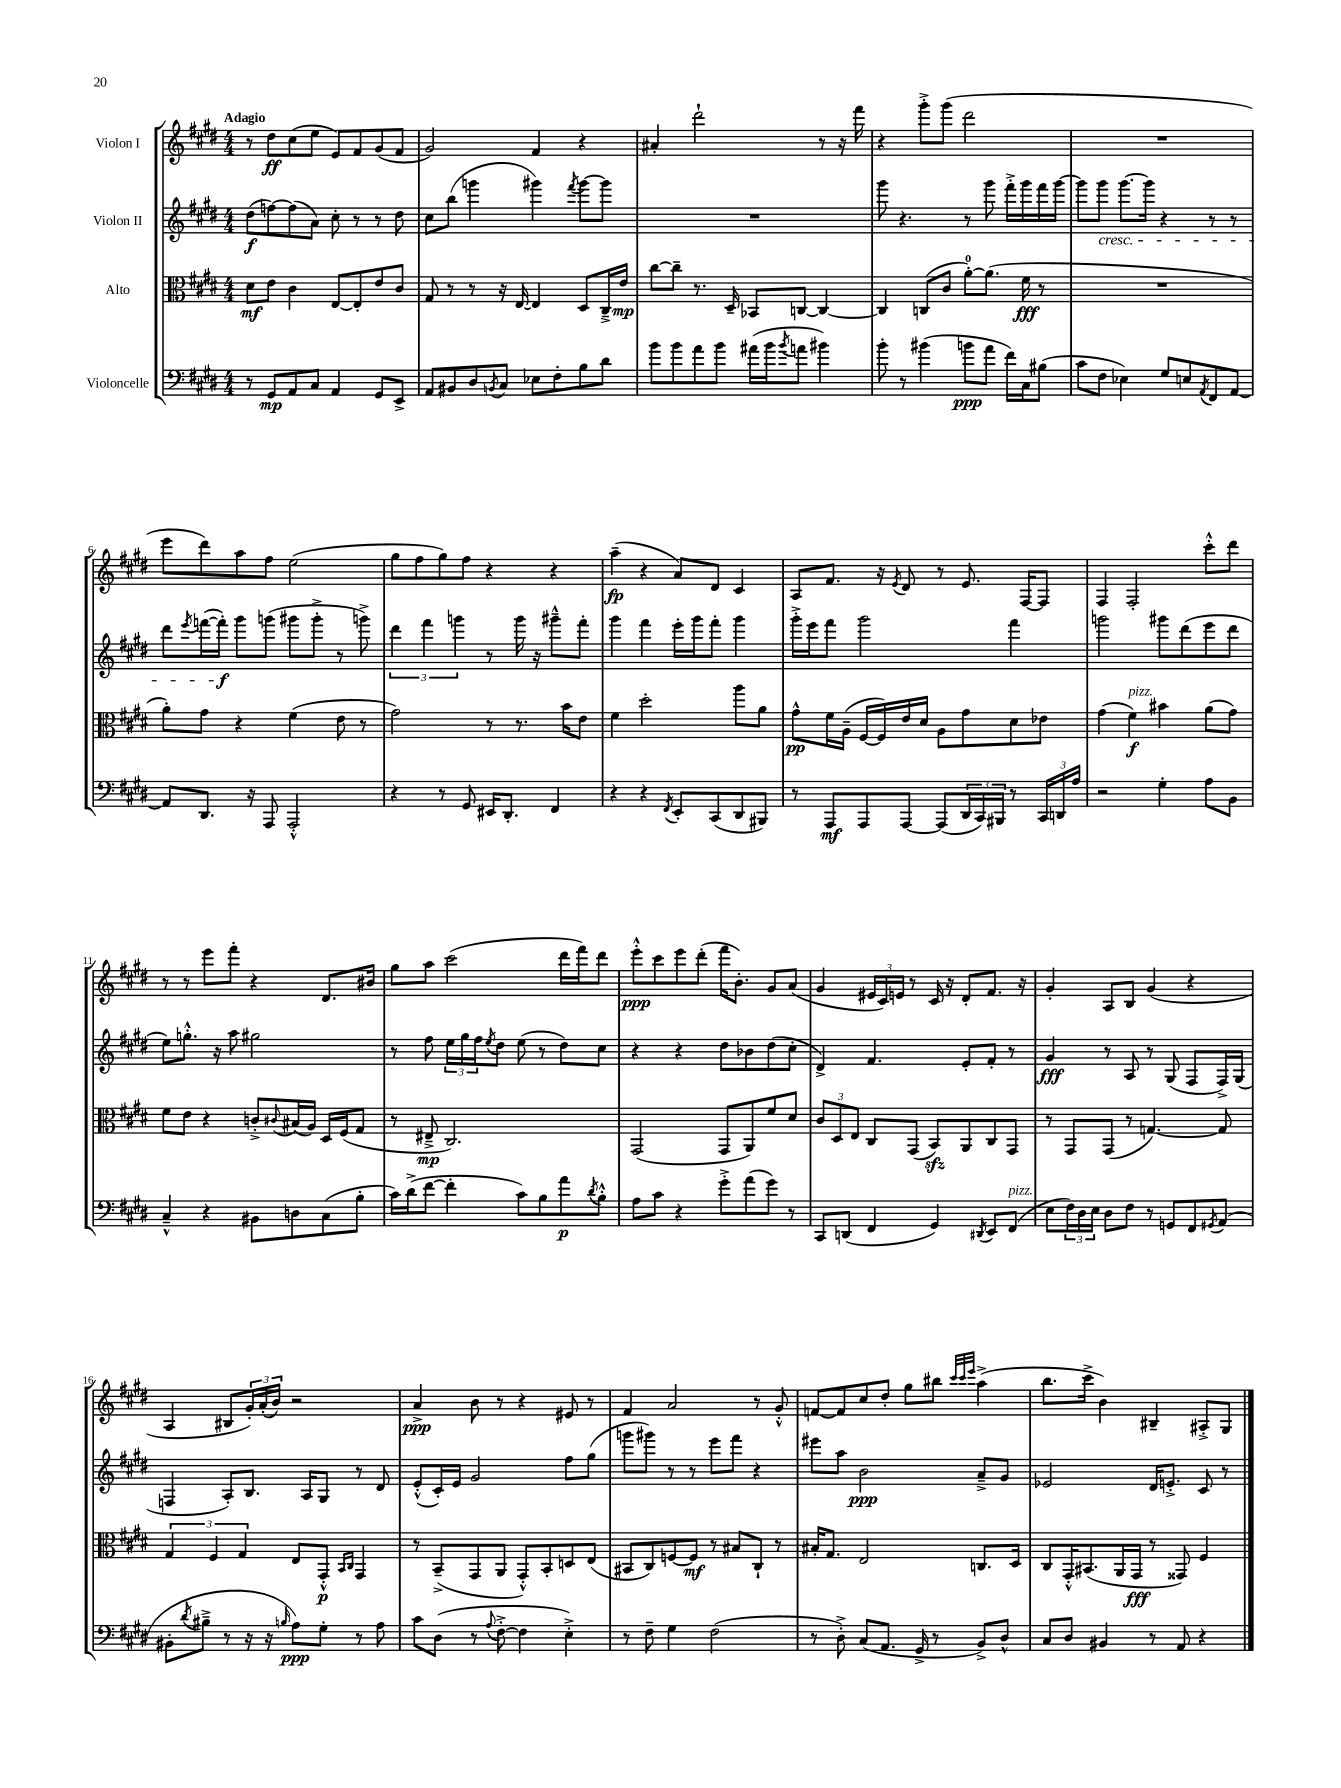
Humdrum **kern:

**kern	**kern	**kern	**kern
*staff4	*staff3	*staff2	*staff1
*clefF4	*clefC3	*clefG2	*clefG2
*k[f#c#g#d#]	*k[f#c#g#d#]	*k[f#c#g#d#]	*k[f#c#g#d#]
*M4/4	*M4/4	*M4/4	*M4/4
8r	8d#\L	(8dd#\L	8r
8GG#/L	8e\J	[8ff\)	8dd#\L
8AA/	4c#\	(8ff\]	(8cc#\
8C#/J	.	8a\J)	8ee\J
4AA/	[8E/L	8cc#'\	8e/L)
.	8E'/]	8r	8f#/
8GG#/L	8e/	8r	(8g#/
8EE^/J	8c#/J	8dd#\	8f#/J
=	=	=	=
8AA/L	8G#/	8cc#\L	2g#/)
8BB#/	8r	(8bb\J	.
8D#/	8r	4ggg\	.
8qBB/	.	.	.
8C#/J	16r	.	.
.	[16E/	.	.
8E-\L	4E/]	4ggg#\)	4f#/
8F#'\	.	.	.
.	.	8qfff#/	.
8B\	8D#/L	[8ggg#\L	4r
8d#\J	16C#~^/L	8ggg#\]J	.
.	16e/JJ	.	.
=	=	=	=
8b\L	[8cc#\L	1r	4a#'/
8b\	8cc#~\]J	.	.
8a\	8.r	.	2ddd#`\
8b\J	.	.	.
.	16D#~/	.	.
(16a#\LL	8BB-/L	.	.
16b\J	.	.	.
8qb/	.	.	.
8a\J	[8C/J	.	.
4b#\)	4C/_	.	8r
.	.	.	16r
.	.	.	16fff#\
=	=	=	=
8b'\	4C/]	8ggg#\	4r
8r	.	4.r	.
(4b#\	(8C/L	.	8ggg#'^\L
.	8c#/J	.	(8ggg#\J
8b\L	[8a'\L)	8r	2ddd#\
8a\J	(8.a\]J	8ggg#\	.
16f#\LL)	.	16fff#'^\LL	.
16C#\J	16f#\	16ggg#\	.
(8B#\J	8r	16fff#\	.
.	.	[16ggg#\JJ	.
=	=	=	=
8c#\L	1r	8ggg#\]L	1r
8F#\J	.	8ggg#\J	.
4E-\)	.	[8.ggg#\L	.
.	.	16ggg#\]Jk	.
8G#/L	.	4r	.
8E/	.	.	.
8qAA/	.	.	.
8FF#/	.	8r	.
[8AA/J	.	8r	.
=	=	=	=
8AA/]L	8a'\L)	8ddd#\L	8eee\L
.	.	8qeee/	.
8.DD#/J	8g#\J	([16fff\L	8ddd#\)
.	.	16fff'\]JJ)	.
.	4r	8ggg#\L	8aa\
16r	.	.	.
8AAA/	.	(8ggg\J	8ff#\J
2AAA'^^/	(4f#\	8ggg#\L	(2ee\
.	.	8ggg#'^\J	.
.	8e\	8r	.
.	8r	8ggg^\)	.
=	=	=	=
4r	2g#\)	6ddd#\	8gg#\L
.	.	.	8ff#\
.	.	6fff#\	.
8r	.	.	8gg#\)
.	.	6ggg\	.
8GG#/	.	.	8ff#\J
16EE#/LK	8r	8r	4r
8.DD#'/J	.	.	.
.	8.r	16ggg\	.
.	.	16r	.
4FF#/	.	8ggg#~^^\L	4r
.	16b\LK	.	.
.	8e\J	8fff#'\J	.
=	=	=	=
4r	4f#\	4ggg#\	(4aa~\
4r	2dd#'\	4fff#\	4r
8qFF#/	.	.	.
8EE'/L	.	16eee'\LL	8a/L)
.	.	16ggg#\J	.
(8CC#/	.	8fff#'\J	8d#/J
8DD#/	8aa\L	4ggg#\	4c#/
8BBB#/J)	8a\J	.	.
=	=	=	=
8r	8g#^^\L	16ggg#'^\LL	8A/L
.	.	16eee\J	.
8AAA/L	16f#\L	8fff#\J	8.f#/J
.	(16A~\JJ	.	.
8AAA/	[16F#/LL	2ggg#\	.
.	16F#/])	.	16r
.	.	.	8qe/
[8AAA/J	16e/	.	8d#/
.	16d#/JJ	.	.
(8AAA/]L	8A\L	.	8r
24DD#/L	8g#\	.	8.e/
24CC#/)	.	.	.
24BBB#/JJ	.	.	.
8r	8d#\	4fff#\	.
.	.	.	[16F#/LK
24CC#/LL	8e-\J	.	8F#/]J
24DD/	.	.	.
24A/JJ	.	.	.
=	=	=	=
2r	(4g#\	2ggg\	4F#/
.	4f#\)	.	2F#'/
4G#'\	4b#\	8ggg#\L	.
.	.	(8ddd#\	.
8A\L	(8a\L	8eee\	8ccc#'^^\L
8BB\J	8g#\J)	8ddd#\J	8ddd#\J
=	=	=	=
4C#~^^/	8f#\L	8ee\L)	8r
.	8e\J	8.gg'^^\J	8r
4r	4r	.	8eee\L
.	.	16r	.
.	.	8aa\	8fff#'\J
8BB#\L	8c'^/L	2gg#\	4r
.	8qqc#/	.	.
8D\	(16B#/L	.	.
.	16A/JJ)	.	.
(8C#\	16D#/LL	.	8.d#/L
.	(16F#/J	.	.
8B'\J	8G#/J	.	.
.	.	.	16b#/Jk
=	=	=	=
16c#\LL)	8r	8r	8gg#\L
(16d#^\J	.	.	.
[8f#\J	8E#~^/	8ff#\	8aa\J
4f#'\]	2.C#/)	24ee\LL	(2ccc#\
.	.	24gg#\	.
.	.	24ff#\J	.
.	.	8qee/	.
.	.	8dd#\J	.
8c#\L)	.	(8ee\	.
8B\	.	8r	.
8a\	.	8dd#\L)	16ddd#\LL
.	.	.	16fff#\J)
8qd#/	.	.	.
8B'^^\J	.	8cc#\J	8ddd#\J
=	=	=	=
8A\L	(2GG#/	4r	8eee'^^\L
8c#\J	.	.	8ccc#\
4r	.	4r	8eee\
.	.	.	(8ddd#'\J
8g#'^\L	8GG#/L	8dd#\L	16fff#\LK
.	.	.	8.b'\J)
(8a\	8AA/)	8b-\	.
8g#\J)	8f#/	(8dd#\	8g#/L
8r	8d#/J	8cc#'\J	(8a/J
=	=	=	=
8CC#/L	12c#/L	4d#^/)	4g#/
.	12D#/	.	.
(8DD/J	.	.	.
.	12E/J	.	.
4FF#/	8C#/L	4.f#/	24e#/LL
.	.	.	24c#/)
.	.	.	24e/JJ
.	(8GG#/J	.	8r
4GG#/)	8BB/L)	.	16c#/
.	.	.	16r
.	8AA/	8e'/L	8d#'/L
8qDD#/	.	.	.
8EE/L	8C#/	8f#'/J	8.f#/J
(8FF#/J	8GG#/J	8r	.
.	.	.	16r
=	=	=	=
8E\L	8r	4g#/	4g#'/
24F#\L)	8GG#/L	.	.
24D#\	.	.	.
24E\JJ	.	.	.
8D#\L	(8GG#/J	8r	8A/L
8F#\J	8r	8A/	8B/J
8r	[4.G/)	8r	(4g#/
8GG/L	.	(8G#/	.
8FF#/	.	8F#/L	4r
8qGG#/	.	.	.
(8AA/J	8G/]	16F#^/L)	.
.	.	(16G#/JJ	.
=	=	=	=
8BB#'\L	6G#/	4F/	4A/
8qd#/	.	.	.
8B#~^\J	.	.	.
.	6F#/	.	.
8r	.	8A'/L)	8B#/L
.	6G#/	.	.
16r	.	8.B/J	24g#'/L)
.	.	.	(24a'/
16r	.	.	.
.	.	.	24b/JJ)
16qqB/	.	.	.
8A\L)	8E/L	.	2r
.	.	16A/LK	.
8G#'\J	8GG#'^^/J	8G#/J	.
.	16qqBB/LL	.	.
.	16qqC#/JJ	.	.
8r	4GG#/	8r	.
8A\	.	8d#/	.
=	=	=	=
8c#\L	8r	(8e'^^/L	4a^/
(8D#\J	(8BB~^/L	16c#'/L)	.
.	.	16e/JJ	.
8r	8GG#/	2g#/	8b\
8qqA/	.	.	.
[8F#'^\	8AA/J	.	8r
4F#\]	8GG#'^^/L)	.	4r
.	8BB'/	.	.
4E'^\)	8D/	8ff#\L	8e#/
.	(8E/J	(8gg#\J	8r
=	=	=	=
8r	8BB#/L	8ggg\L	4f#/
8F#~\	8C#/)	8ggg#\J)	.
4G#\	[8F/	8r	2a/
.	8F/]J	8r	.
(2F#\	8r	8eee\L	.
.	8B#/L	8fff#\J	.
.	8C#`/J	4r	8r
.	8r	.	8g#'^^/
=	=	=	=
8r	16B#'/LK	8eee#\L	[8f/L
.	8.G#/J	.	.
8D#'^\)	.	8aa\J	8f/]
(8C#/L	2E/	2b\	8cc#/
8.AA/J	.	.	8dd#'/J
.	.	.	8gg#\L
16GG#^/	.	.	.
8r	.	.	8bb#\J
.	.	.	32qqccc#/LLL
.	.	.	32qqccc#/
.	.	.	32qqeee/JJJ
8BB^/L)	8.C/L	8a~^/L	(4aa^\
8D#^^/J	.	8g#/J	.
.	16D#/Jk	.	.
=	=	=	=
8C#/L	8C#/L	2e-/	8.bb\L
8D#/J	16GG#'^^/K	.	.
.	(8.BB#/	.	16ccc#^\Jk
4BB#/	.	.	4b\)
.	16AA/L	.	.
.	16GG#/JJ	.	.
8r	8r	16d#/LK	4B#~/
.	.	8.e'^/J	.
8AA/	8GG##/)	.	.
4r	4F#/	8c#/	8A#'^/L
.	.	8r	8G#/J
==	==	==	==
*-	*-	*-	*-
